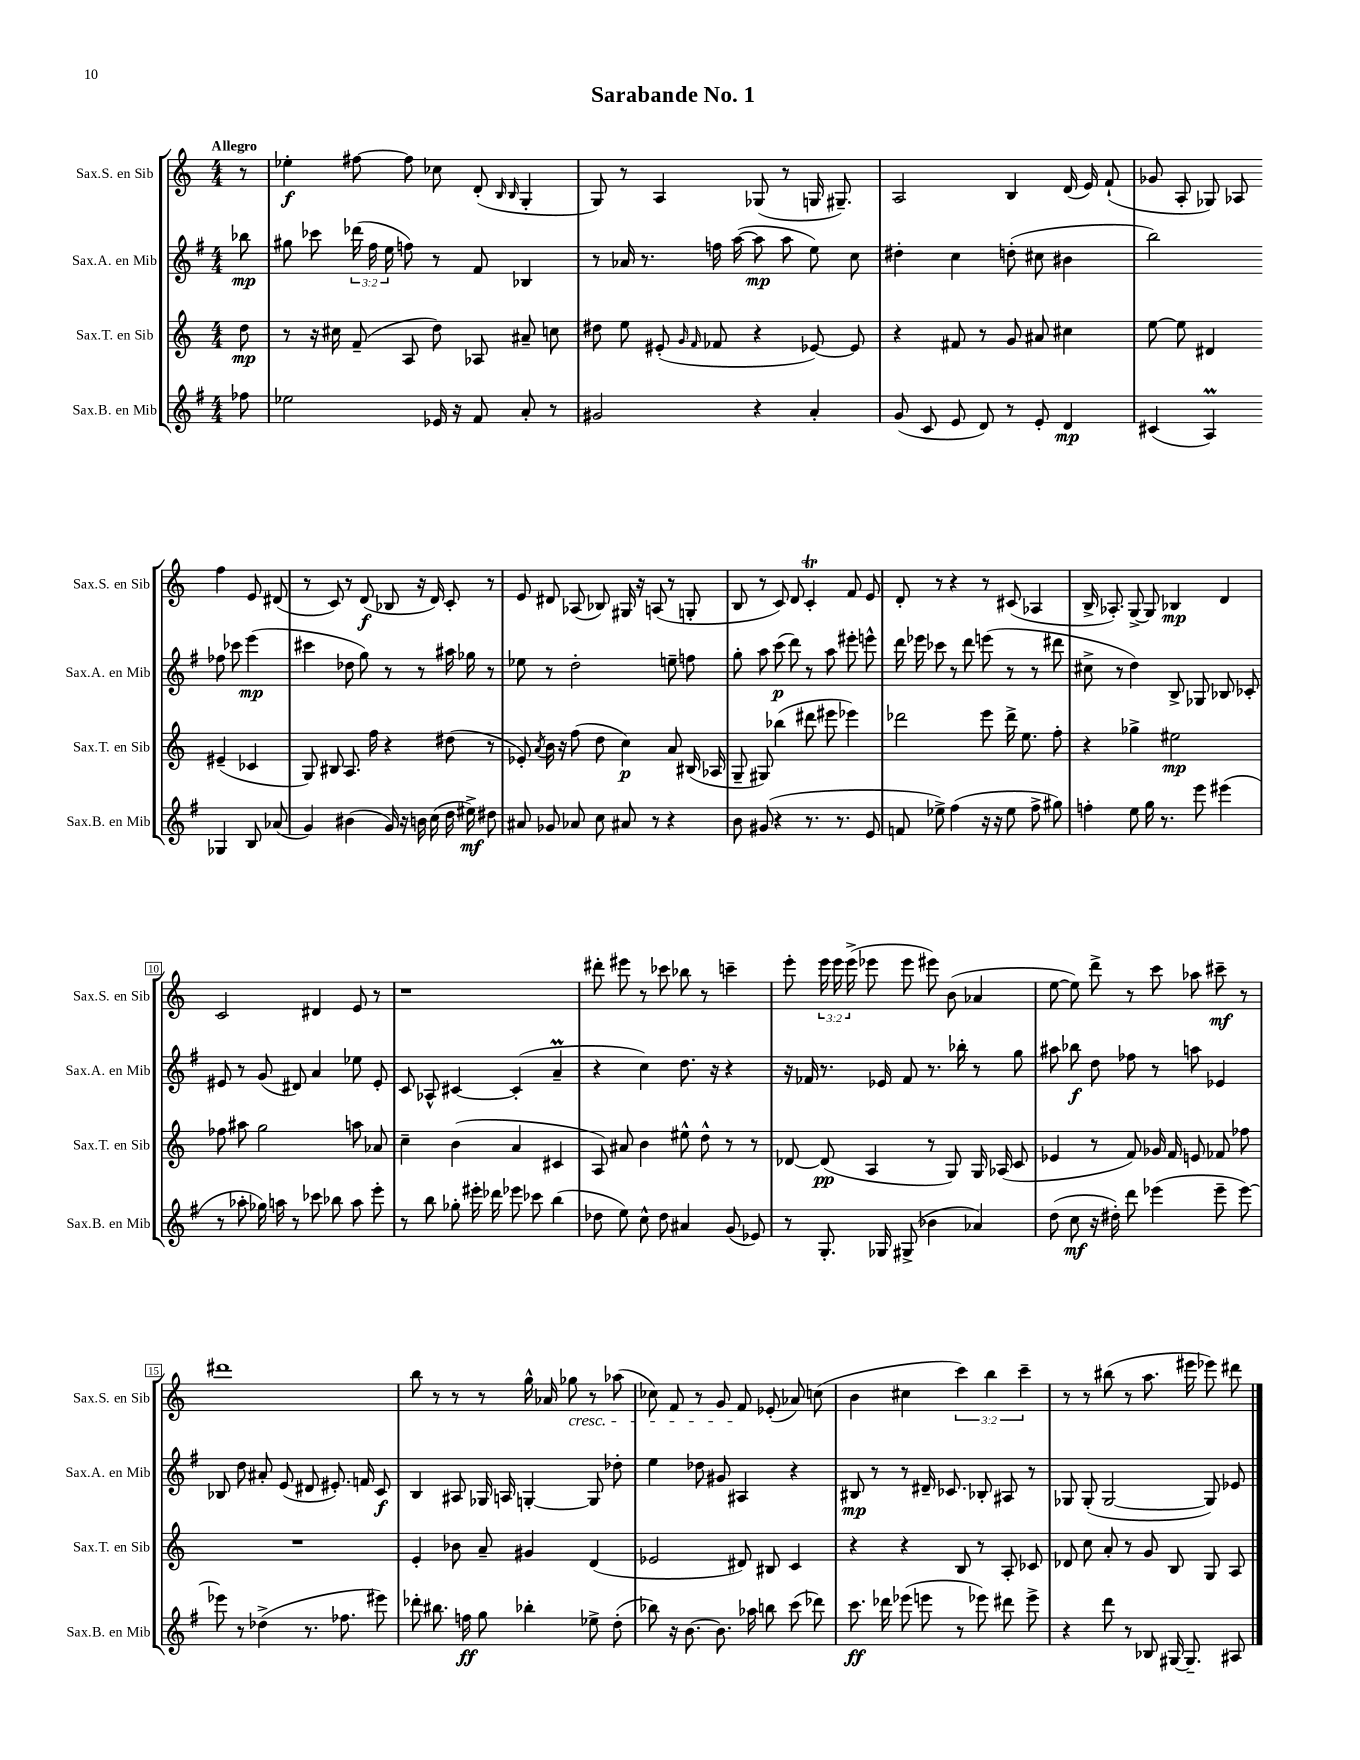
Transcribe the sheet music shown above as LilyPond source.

\header { title = "Sarabande No. 1" }
<<
\new StaffGroup <<
\new Staff = "s0" \with { instrumentName = "Sax.S. en Sib" shortInstrumentName = "Sax.S. en Sib" } {
    \clef treble \key c \major \numericTimeSignature \time 4/4 \override Staff.TupletNumber.text = #tuplet-number::calc-fraction-text \partial 8 \tempo "Allegro"
    \autoBeamOff r8 |
    ees''4-.\f fis''8~ fis''8 ces''8 d'8-.( \grace { b16 b16 } g4-. |
    g8) r8 a4 ges8( r8 g16 gis8.--) |
    a2 b4 d'16( e'16) f'8-!( |
    ges'8 a8-. ges8) aes8 f''4 e'8 dis'8( |
    r8 c'8) r8 d'8\f( bes8 r16 d'16) c'8-. r8 |
    e'8 dis'8 aes8( bes8) gis16 r16 a8( r8 g8-. |
    b8 r8 c'8) d'8 c'4-.\trill f'8 e'8 |
    d'8-. r8 r4 r8 cis'8( aes4 |
    b16-> aes8.-.) g8~-> g8 bes4\mp d'4 |
    c'2 dis'4 e'8 r8 |
    r1 |
    dis'''8-. eis'''8 r8 ces'''8 bes''8 r8 c'''4-- |
    e'''8-. \tuplet 3/2 { e'''16 e'''16 e'''16->( } ees'''8 ees'''8 eis'''8) b'8( aes'4 |
    e''8~ e''8) d'''8-> r8 c'''8 aes''8 cis'''8--\mf r8 |
    dis'''1 |
    b''8 r8 r8 r8 g''16-^ aes'16 ges''8\cresc r8 aes''8( |
    ces''8) f'8 r8 g'8 f'8\! ees'8-.( aes'8) c''8( |
    b'4 cis''4 \tuplet 3/2 { c'''4) b''4 c'''4-- } |
    r8 r8 bis''8( r8 a''8. eis'''16 ees'''8) dis'''8 \bar "|." |
}
\new Staff = "s1" \with { instrumentName = "Sax.A. en Mib" shortInstrumentName = "Sax.A. en Mib" } {
    \clef treble \key g \major \numericTimeSignature \time 4/4 \override Staff.TupletNumber.text = #tuplet-number::calc-fraction-text \partial 8
    \autoBeamOff bes''8\mp |
    gis''8 ces'''8 \tuplet 3/2 { des'''16( fis''16 e''16 } f''8) r8 fis'8 bes4 |
    r8 aes'16 r8. f''16 a''16~( a''8\mp a''8 e''8) c''8 |
    dis''4-. c''4 d''8-.( cis''8 bis'4 |
    b''2) fes''8 ces'''8 e'''4\mp( |
    cis'''4 des''8 g''8) r8 r8 ais''16 ges''16 r8 |
    ees''8 r8 d''2-. e''8-- f''8 |
    g''8-. a''8 c'''8\p( d'''8) r8 a''8 eis'''8-. e'''8-^ |
    d'''16 ees'''16 ces'''8 r8 d'''8 e'''8( r8 r8 dis'''8 |
    cis''8-> r8 d''4) b8-> ges8 bes8 ces'8-. |
    eis'8 r8 g'8( dis'8) a'4 ees''8 eis'8-. |
    c'8 aes8-^ cis'4~ cis'4-.( a'4--\prall |
    r4 c''4) d''8. r16 r4 |
    r16 fes'16 r8. ees'16 fes'8 r8. bes''16-. r8 g''8 |
    ais''8 bes''8\f d''8 fes''8 r8 a''8 ees'4 |
    bes8 d''8 ais'8-. e'8( dis'8 eis'8.-.) f'16 c'8\f |
    b4 ais8 ges16 a16 g4~-. g8 des''8-. |
    e''4 des''8 gis'8 ais4 r4 |
    bis8\mp r8 r8 dis'16-- ces'8. bes8-. ais8 r8 |
    ges8 ges8-.( ges2~ ges8) ees'8 \bar "|." |
}
\new Staff = "s2" \with { instrumentName = "Sax.T. en Sib" shortInstrumentName = "Sax.T. en Sib" } {
    \clef treble \key c \major \numericTimeSignature \time 4/4 \partial 8
    \autoBeamOff d''8\mp |
    r8 r16 cis''16 f'8--( a8 d''8) aes8 ais'8-- c''8 |
    dis''8 e''8 eis'8-.( \grace { g'16 f'16 } fes'8 r4 ees'8~) ees'8 |
    r4 fis'8 r8 g'8 ais'8 cis''4 |
    e''8~ e''8 dis'4 eis'4--( ces'4 |
    g8) bis8 a8. f''16 r4 dis''8( r8 |
    ees'8-.) \acciaccatura { a'8 } b'16 r16 f''8( d''8 c''4\p) a'8 bis16( aes16 |
    g8-- gis8) bes''4( dis'''8 eis'''8 ees'''4) |
    des'''2 e'''8 des'''16-> e''8. f''8-. |
    r4 ges''4-> eis''2\mp |
    fes''8 ais''8 g''2 a''8 aes'8 |
    c''4-- b'4( a'4 cis'4 |
    a8) ais'8 b'4 eis''8-^ d''8-^ r8 r8 |
    des'8~ des'8\pp( a4 r8 g8) g16 aes16( c'8 |
    ees'4 r8 f'8) ges'16 f'16 e'8 fes'8 fes''8 |
    R1 |
    e'4-. bes'8 a'8-- gis'4 d'4( |
    ees'2 dis'8) bis8 c'4 |
    r4 r4 b8 r8 a8-. ces'8 |
    des'8 c''8 a'8-. r8 g'8 b8 g8 a8 \bar "|." |
}
\new Staff = "s3" \with { instrumentName = "Sax.B. en Mib" shortInstrumentName = "Sax.B. en Mib" } {
    \clef treble \key g \major \numericTimeSignature \time 4/4 \partial 8
    \autoBeamOff fes''8 |
    ees''2 ees'16 r16 fis'8 a'8-. r8 |
    gis'2 r4 a'4-. |
    g'8( c'8 e'8 d'8) r8 e'8-. d'4\mp |
    cis'4( a4\prall) ges4 b8 aes'8( |
    g'4) bis'4( g'16) r16 b'16 c''16( d''16 eis''16->\mf) dis''8 |
    ais'8 ges'8 aes'8 c''8 ais'8 r8 r4 |
    b'8 gis'8( r4 r8. r8. e'8 |
    f'8 ees''8->) fis''4( r16 r16 ees''8 fis''8-> gis''8) |
    f''4-. e''8 g''16 r8. e'''8 eis'''4( |
    r8 aes''8-. ges''16) a''16 r8 ces'''8 bes''8 a''8 e'''8-. |
    r8 b''8 ges''8-. eis'''16-. des'''16 ees'''8 ces'''8 b''4( |
    des''8 e''8) c''8-^ des''8 ais'4 g'8( ees'8) |
    r8 g8.-. ges16 gis8->( bes'4 aes'4) |
    d''8( c''8\mf r16 dis''16-.) d'''8 ees'''4( ees'''8-- ees'''8~) |
    ees'''8 r8 des''4->( r8. fes''8. eis'''8) |
    des'''8-. bis''8. f''16\ff g''8 bes''4-. ees''8-> d''8-.( |
    bes''8) r16 b'8.~ b'8. aes''16 b''8 c'''8( des'''8) |
    c'''8.\ff des'''16 ees'''8( e'''8 r8 ees'''8) dis'''8 ees'''8-> |
    r4 d'''8 r8 bes8 gis16~ gis8.-- ais8 \bar "|." |
}
>>
>>
\layout { \context { \Score \override BarNumber.stencil = #(make-stencil-boxer 0.1 0.3 ly:text-interface::print) } }
